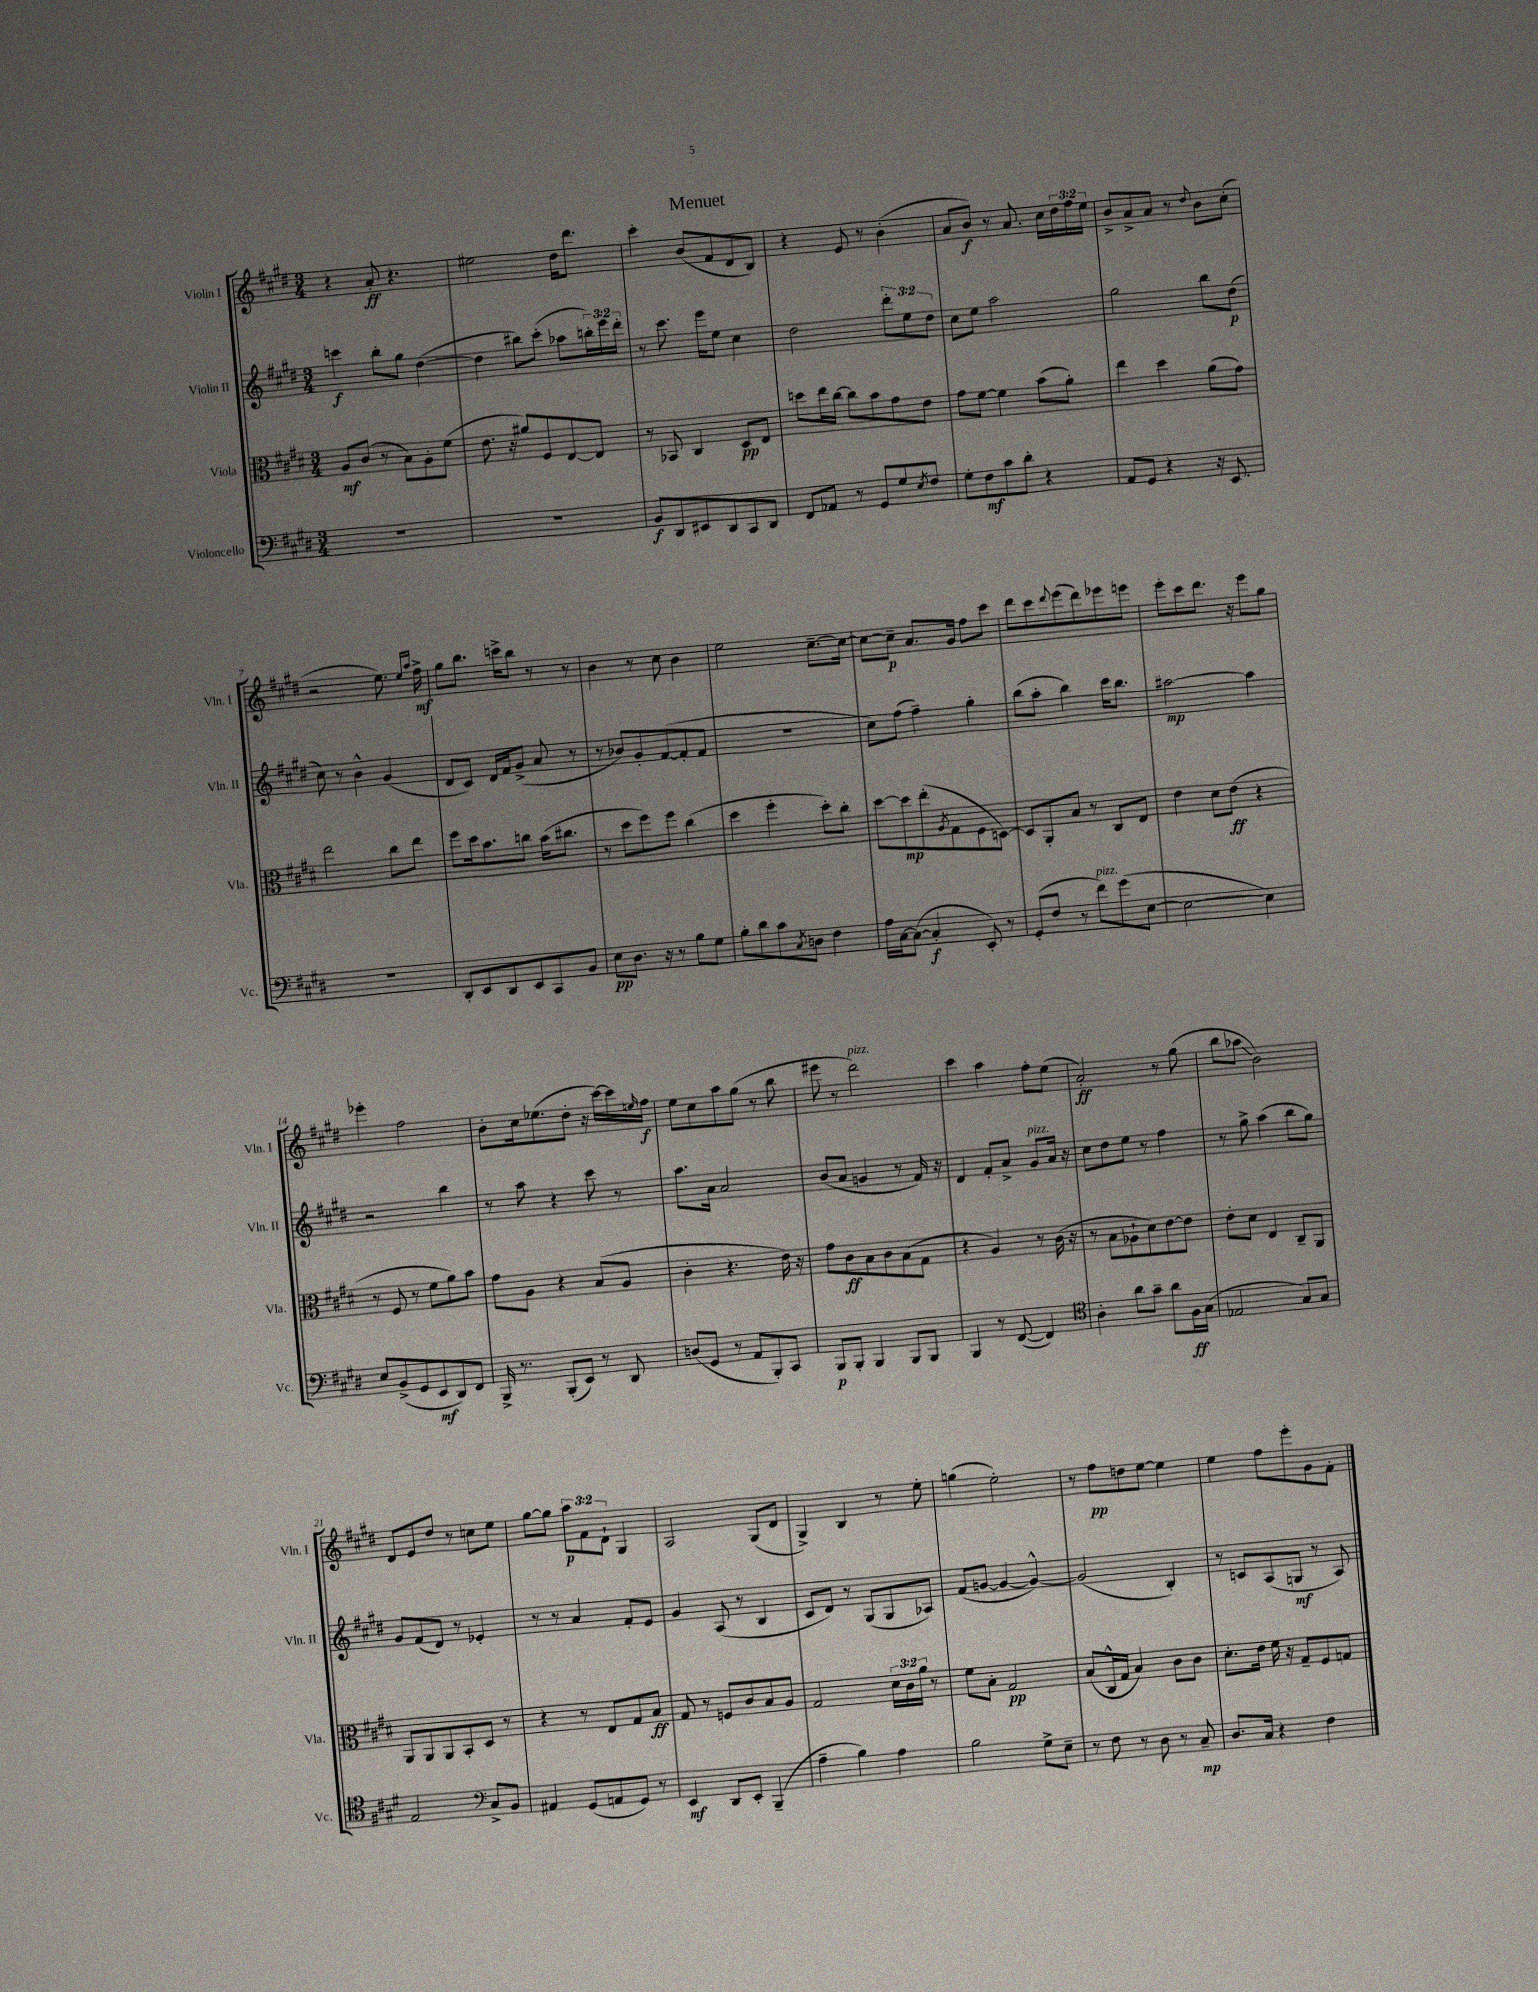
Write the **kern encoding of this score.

**kern	**kern	**kern	**kern
*staff4	*staff3	*staff2	*staff1
*clefF4	*clefC3	*clefG2	*clefG2
*k[f#c#g#d#]	*k[f#c#g#d#]	*k[f#c#g#d#]	*k[f#c#g#d#]
*M3/4	*M3/4	*M3/4	*M3/4
2.r	8A	4ccc	4r
.	(8c#	.	.
.	8r	8bb'	8a'
.	8B)	8gg#	4.r
.	8A'	([4dd#	.
.	(8f#	.	.
=	=	=	=
2.r	8.e	4dd#]	2ee#
.	16r	.	.
.	8a#)	8bb#)	.
.	8F#	(8ccc#'	.
.	[8E	8aa-	16dd#
.	.	.	8.ddd#
.	8E]	24bb')	.
.	.	24eee	.
.	.	24ddd#'	.
=	=	=	=
8BB	8r	8r	4ccc#'
8DD#	8BB-	8.ccc#	.
8EE#	4C#	.	(8b
.	.	16eee	.
8DD#	.	8ee	8f#
8CC#	8D#	4cc#	8d#
8DD#	8E	.	8B)
=	=	=	=
8FF#	8dd	2dd#	4r
8AA-	16ee	.	.
.	[16cc#	.	.
8r	8cc#]	.	8e
8GG#	8b	.	8r
8G#	8g#	12ddd#'	(4b'
.	.	12ee	.
8qE	.	.	.
8F#	8e	.	.
.	.	12dd#	.
=	=	=	=
8G#'	8g#	8cc#	8a
8F#	[8f#	8ee	8b)
8c#	4f#]	2aa	8r
8d#'	.	.	8.a
4r	(8b	.	.
.	.	.	16cc#
.	8a')	.	24dd#
.	.	.	24ff#
.	.	.	24ee
=	=	=	=
8AA	4ee	2gg#	8b^
8GG#	.	.	8a^
4r	4dd#	.	8a
.	.	.	8r
.	.	.	8qqdd#
16r	(8a	8bb	8b
8.EE	.	.	.
.	8g#)	(8dd#	(8cc#'
=	=	=	=
2.r	2ee	8cc#)	2r
.	.	8r	.
.	.	4b^^	.
.	8cc#	(4g#	8.ee)
.	8ee	.	.
.	.	.	16qqee
.	.	.	16qqaa
.	.	.	16ff#^
=	=	=	=
8DD#'	8ff#	8d#	8gg#
8EE	16dd#	8c#)	8.bb
.	8.b	.	.
8DD#	.	16d#	.
.	.	16f#	16ccc^
8EE	8cc	(8g#^	8bb
8CC#	(16b	8a	8r
.	8.cc#	.	.
8BB	.	8r	8r
=	=	=	=
8E	8r	8r	4b
8.D#	8dd#	8b-)	.
.	8ff#)	8g#'	8r
16r	.	.	.
8r	8ff#	([8f#	8cc#
8B	(4cc#	8f#']	4b
8G#	.	8f#	.
=	=	=	=
8B'	4dd#	2.r	2ee
8d#	.	.	.
8c#	4ff#'	.	.
8qC#	.	.	.
8D	.	.	.
4F#	8dd#')	.	[8.cc#~
.	8cc#'	.	.
.	.	.	16cc#_
=	=	=	=
16A	[8dd#	8cc#)	8cc#_
[16C#	.	.	.
(8C#_	8dd#]	(8ff#	8cc#~]
4C#']	(8ee'	4ff#~)	8.a
.	8qA	.	.
.	8G#	.	.
.	.	.	16g#
8EE')	8F#	4gg#'	8ff#
8r	[8D)	.	8ccc#
=	=	=	=
(8GG#'	8D]	(8bb	8ddd#
8F#	8AA'	8aa'	8ccc#
.	.	.	8qqddd#
8r	8B	4bb)	(8eee
8f#)	8r	.	8ddd#)
(8g#	8C#	16ccc#	8eee-
.	.	8.bb	.
[8E	8E	.	8eee
=	=	=	=
2E_	4e	[2aa#	8eee'
.	.	.	8ccc#
.	8d#	.	8.ddd#
.	(8e	.	.
.	.	.	16r
4E])	4r	4aa#]	8eee
.	.	.	8gg#
=	=	=	=
8E	8r	2r	4eee-'
(8BB^	8F#	.	.
8GG#	8r	.	2ff#
8EE	8f#	.	.
8DD#)	8a)	4bb	.
8FF#	8b	.	.
=	=	=	=
16BBB^	8g#	8r	8b'
8.r	.	.	.
.	8A	8aa	16cc#
.	.	.	(8.ee-
(8BBB'	4r	4r	.
8EE)	.	.	8dd#'
8r	(8B	8ccc#	16r
.	.	.	[16ccc#)
8DD#	8A	8r	16ccc#]
.	.	.	16qqee
.	.	.	16ff#
=	=	=	=
(8D	4c#'	8.aa	8ee
8GG#	.	.	8cc#
.	.	16a	.
8r	4.r	2a	8aa
8AA	.	.	(8gg#
8BBB')	.	.	8r
8CC#	16e)	.	8bb
.	16r	.	.
=	=	=	=
8BBB	8g#	(8b	8eee#
8BBB'	8c#	8a	8r
4BBB	8B	4g	2ddd#)
.	8c#	.	.
8BBB	(8B	8r	.
8BBB	8G#	16f#)	.
.	.	16r	.
=	=	=	=
4BBB	4r	4d#	4ccc#
8r	4A)	8f#'	4aa
([8FF#	.	8a^	.
4FF#])	8r	8g#	8ff#'
.	(16c#	16a	(8ee
.	16r	16r	.
=	=	=	=
*clefC4	*	*	*
4A'	8r	8cc#	2a')
.	8B	8dd#	.
8a	8A-`	8ee	.
8g#~	8d#)	8r	.
8a	[8e	4ff#	8r
16F#	8e]	.	(8gg#
(16G#	.	.	.
=	=	=	=
2E-	8e'	8r	8bb
.	8d#	8gg#^	8aa-
.	4E	(4aa	2b)
8G#)	8C#~	8bb	.
8G#	8AA	8gg#)	.
=	=	=	=
2E	8AA	8g#	8d#
.	8AA	(8f#	8e
.	8AA	8d#)	8dd#
.	8BB'	8r	8r
*clefF4	*	*	*
8C#^	8D#	4e-'	8cc
8BB	8r	.	8ee
=	=	=	=
4AA#	4r	8r	[8gg#
.	.	8r	8gg#]
(8GG#	8r	4a	12aa
.	.	.	12f#
8AA	8E	.	.
.	.	.	12d#`
8GG#)	8G#	8f#'	4G#
8r	8B	8e	.
=	=	=	=
4EE	8G#	4g#	2A
.	8r	.	.
8DD#	8F	(8A	.
8EE'	8c#	8r	.
(4BBB~	8B	4B	(8G#
.	8A	.	8d#
=	=	=	=
4A~	2G#	8c#	4G#^)
.	.	8d#)	.
4B)	.	8r	4B
.	.	(8G#	.
4A	24d#	8G#	8r
.	24c#	.	.
.	24a	.	.
.	8r	8A-)	8ee'
=	=	=	=
2B	8f#	(8f#	(4gg
.	8B'	[8g	.
.	2G#	4g_	2ee')
8G#^	.	4g^^_)	.
8E~	.	.	.
=	=	=	=
8r	(8B	(2g]	8r
8F#	16C#^^	.	8ff#
.	16G#	.	.
8r	4B)	.	8dd
8D#	.	.	[8ee
8r	8c#	4B')	4ee]
8C#~	8c#	.	.
=	=	=	=
8.D#	8.d#'	8r	4ee
.	.	8c	.
16C#	16e	.	.
4r	16f#	(8A	8ff#
.	16r	.	.
.	8G#~	8G	8eee'
4F#	8F#	8r	8g#
.	8G	8A)	8f#'
==	==	==	==
*-	*-	*-	*-
